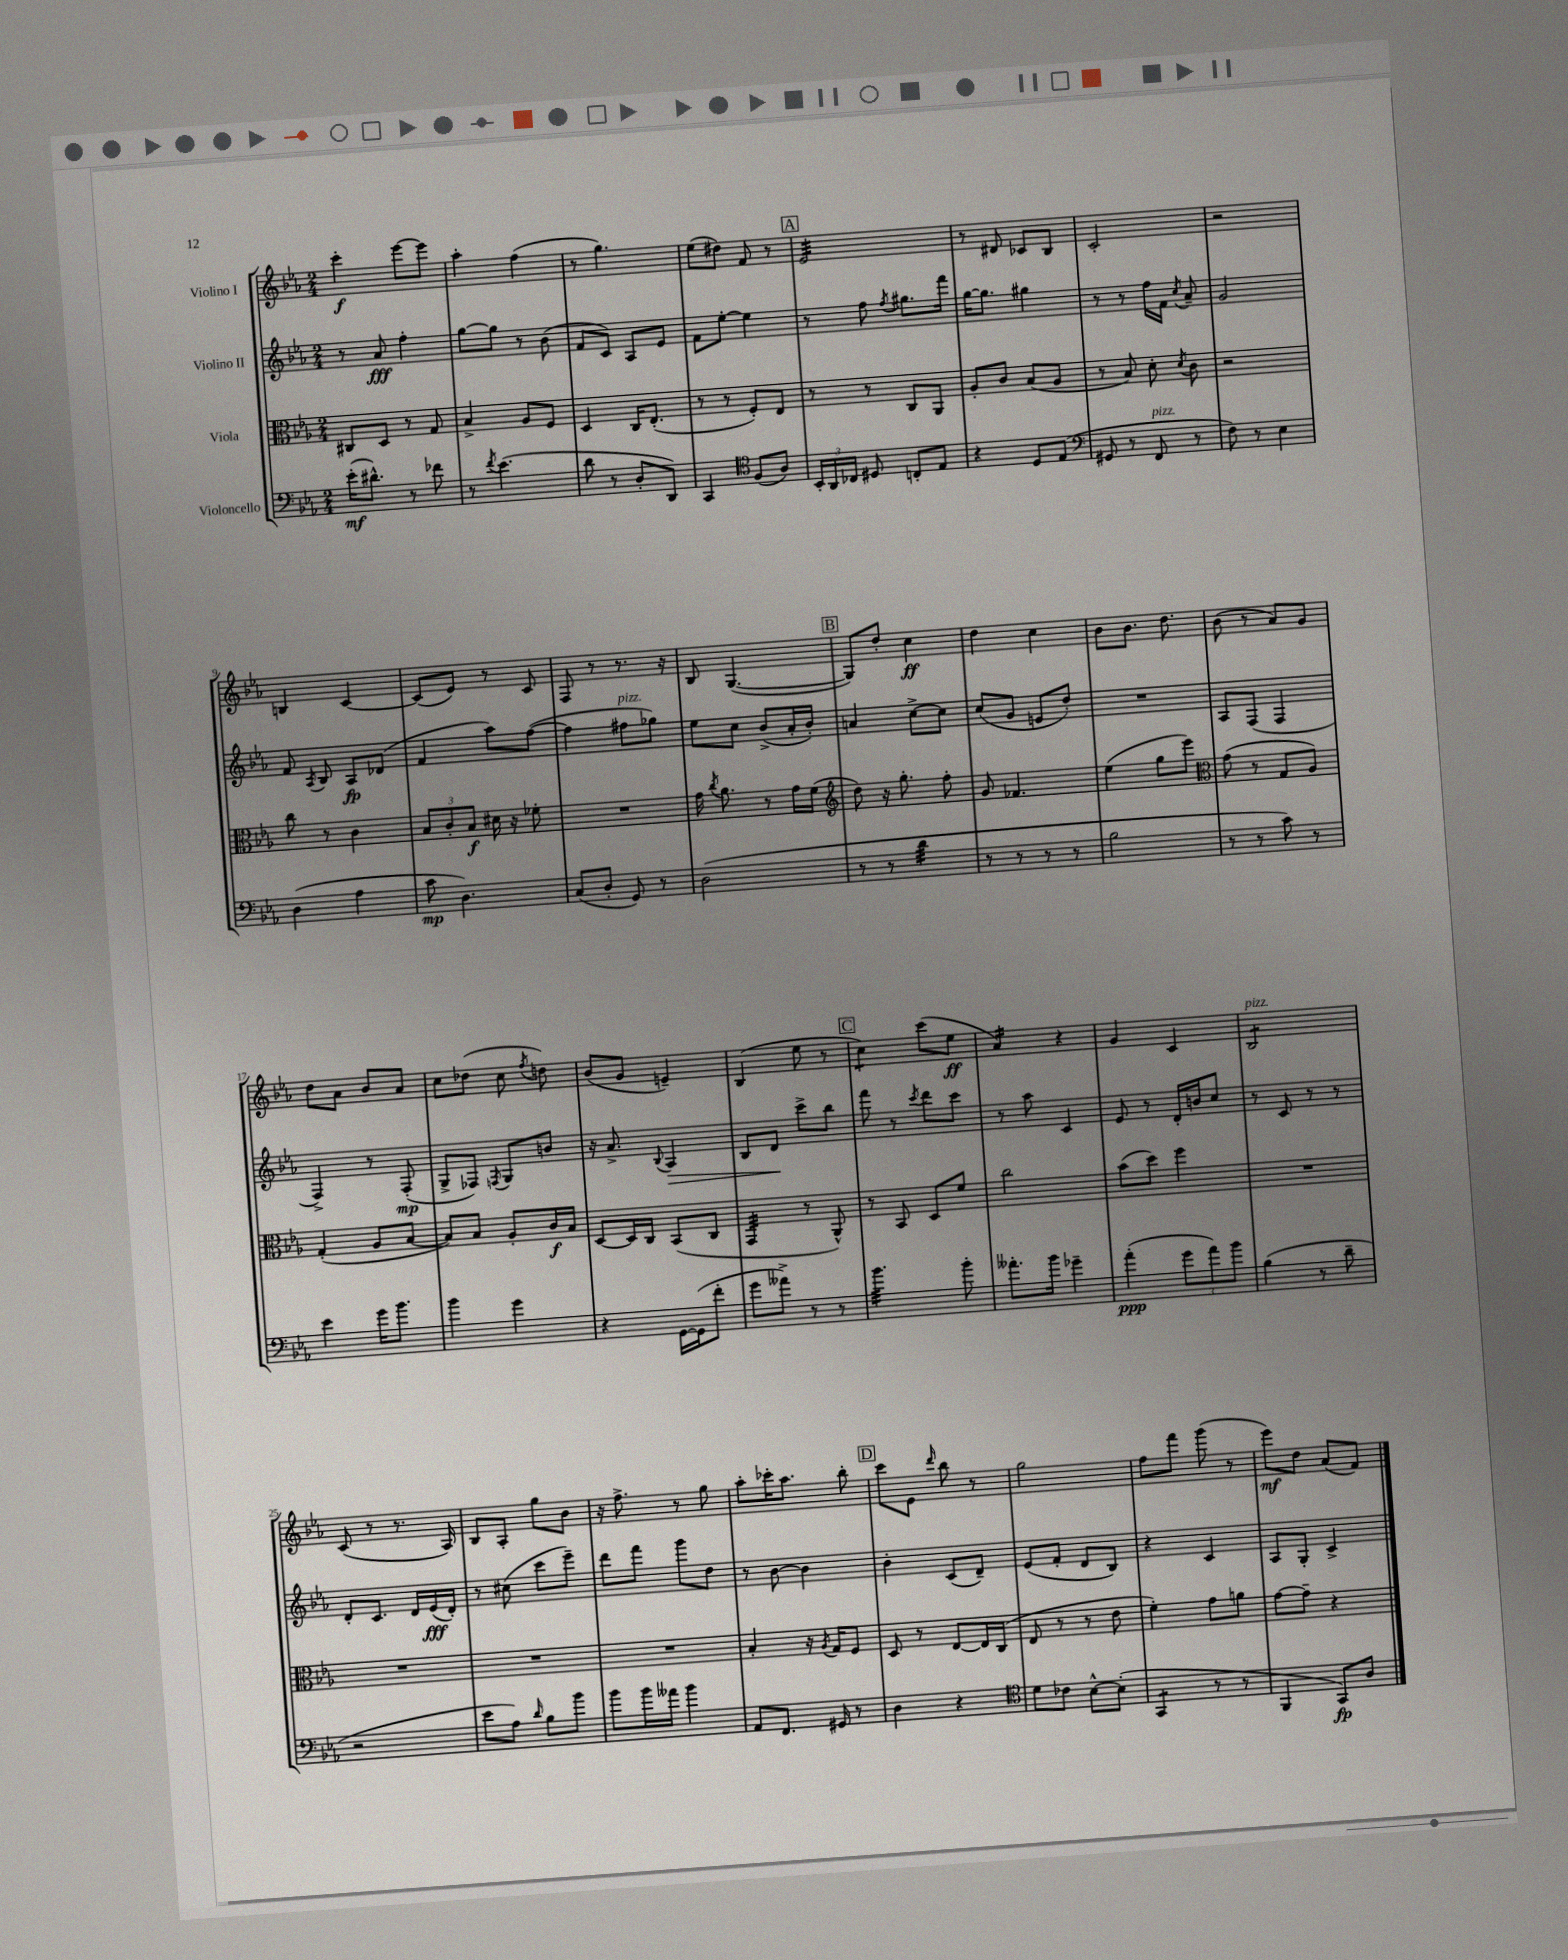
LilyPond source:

<<
\new StaffGroup <<
\new Staff = "s0" \with { instrumentName = "Violino I" } {
    \clef treble \key ees \major \numericTimeSignature \time 2/4
    \autoBeamOff c'''4-.\f ees'''8[~ ees'''8] |
    aes''4-. f''4( |
    r8 g''4.) |
    ees''8[( dis''8]) f'8 r8 |
    \mark \markup { \box "A" } ees'2:32 |
    r8 dis'8 ces'8[ bes8] |
    c'2-. |
    r2 |
    b4 c'4~ |
    c'8[( ees'8]) r8 c'8 |
    f8 r8 r8. r16 |
    bes8 g4.~( |
    \mark \markup { \box "B" } g8[) d''8]-. c''4\ff |
    d''4 c''4 |
    bes'8[ bes'8.] d''8. |
    bes'8( r8 aes'8[) g'8] |
    d''8[ aes'8] bes'8[ aes'8] |
    c''8[ des''8]( c''8 \acciaccatura { f''8 } d''8) |
    bes'8[( g'8] e'4--) |
    bes4( ees''8 r8 |
    \mark \markup { \box "C" } c''4:8) c'''8[( ees''8]\ff |
    aes'4:16) r4 |
    g'4 c'4 |
    bes2:8^\markup { \italic "pizz." } |
    c'8( r8 r8. aes16) |
    bes8[ aes8]-. g''8[ bes'8] |
    r16 f''8.-> r8 g''8 |
    aes''8[-. ces'''16-. aes''8.] bes''8-. |
    \mark \markup { \box "D" } c'''8[ ees'8] \grace { d'''16 } bes''8 r8 |
    g''2 |
    f''8[ f'''8] g'''8( r8 |
    ees'''8[\mf) d''8] aes'8[( f'8]) \bar "|." |
}
\new Staff = "s1" \with { instrumentName = "Violino II" } {
    \clef treble \key ees \major \numericTimeSignature \time 2/4
    \autoBeamOff r8 aes'8\fff f''4-. |
    g''8[~ g''8] r8 bes'8( |
    f'8[ c'8]) aes8[ ees'8] |
    f'8[ ees''8]~-. ees''4 |
    \mark \markup { \box "A" } r8 f''8 \acciaccatura { f''8 } gis''8.[ f'''16] |
    g''16[~ g''8.] gis''4 |
    r8 r8 f''16[ f'16] \acciaccatura { c''8 } aes'8-- |
    g'2 |
    f'8 \acciaccatura { aes8 } bes8 aes8[\fp des'8]( |
    f'4 aes''8[) f''8]~( |
    f''4 fis''8[^\markup { \italic "pizz." } ges''8]) |
    ees''8[ c''8] bes'8[->( aes'16-. bes'16]-.) |
    \mark \markup { \box "B" } a'4 c''8[~-> c''8] |
    c''8[( g'8] e'8[ d''8]-.) |
    R2 |
    aes8[ f8]( f4 |
    f4->) r8 f8-.\mp( |
    g8[-> fes8]) \acciaccatura { f8 } g8[ b'8] |
    r16 aes'8.-> \appoggiatura { bes8 } aes4\> |
    bes8[ d'8]\! c'''8[-> bes''8] |
    \mark \markup { \box "C" } f'''8 r8 \acciaccatura { c'''8 } d'''8[ c'''8] |
    r8 aes''8 c'4 |
    ees'8 r8 d'16[-. b'16 c''8] |
    r8 c'8 r8 r8 |
    d'8[-. c'8.] d'16[ ees'16\fff( d'16]-.) |
    r8 cis''8( c'''8[ ees'''8]--) |
    d'''8[ f'''8] g'''8[ d''8] |
    r8 bes'8~ bes'4 |
    \mark \markup { \box "D" } bes'4-. c'8[( d'8]--) |
    ees'8[( f'8]-. d'8[ bes8]) |
    r4 c'4 |
    aes8[ g8]-. c'4-> \bar "|." |
}
\new Staff = "s2" \with { instrumentName = "Viola" } {
    \clef alto \key ees \major \numericTimeSignature \time 2/4
    \autoBeamOff cis8[ d8] r8 g8 |
    bes4-> aes8[ f8] |
    d4 c16[ ees8.]-.( |
    r8 r8 f8[-.) ees8] |
    \mark \markup { \box "A" } r8 r8 c8[ aes,8] |
    aes8[-. c'8] bes8[( aes8] |
    r8 bes8) d'8-. \acciaccatura { d'8 } c'8 |
    r2 |
    c''8 r8 c'4 |
    \tuplet 3/2 { bes8[ c'8-. bes8]\f } dis'16 r16 fes'8-. |
    R2 |
    g'16 \acciaccatura { c''8 } aes'8. r8 g'16[ f'16]( |
    \mark \markup { \box "B" } \clef treble d''8) r16 g''8.-. f''8-. |
    g'8 fes'4. |
    ees''4( g''8[ ees'''8]) |
    \clef alto g'8( r8 g8[ aes8]) |
    g4-.( aes8[ bes8]~ |
    bes8[) bes8] aes8[-. c'16\f bes16] |
    d8[~ d16 c16] bes,8[( c8] |
    g,4:32 r8 aes,8-^) |
    \mark \markup { \box "C" } r8 bes,8 d8[ f'8] |
    c''2 |
    bes'8[( d''8]) f''4 |
    R2 |
    R2 |
    R2 |
    R2 |
    bes4-. r16 \acciaccatura { aes8 } g16[ f8] |
    \mark \markup { \box "D" } d8 r8 ees8[~ ees16 c16]( |
    ees8 r8 r8 ees'8 |
    f'4-.) g'8[ a'8] |
    g'8[~ g'8]-- r4 \bar "|." |
}
\new Staff = "s3" \with { instrumentName = "Violoncello" } {
    \clef bass \key ees \major \numericTimeSignature \time 2/4
    \autoBeamOff ees'16[-.\mf( dis'8.]-^) r8 fes'8 |
    r8 \acciaccatura { f'8 } ees'4.( |
    d'8 r8 d8[-. d,8]) |
    c,4 \clef tenor f8[( aes8]) |
    \mark \markup { \box "A" } \tuplet 3/2 { bes,16[-. aes,16 ces16] } dis8 c8[-. ees8] |
    r4 d8[ ees8]( |
    \clef bass gis,8 r8 f,8^\markup { \italic "pizz." } r8 |
    f8) r8 ees4 |
    d4( aes4 |
    c'8\mp d4.) |
    c8[( d8]-. g,8) r8 |
    d2( |
    \mark \markup { \box "B" } r8 r8 d'4:32 |
    r8 r8 r8 r8 |
    bes2 |
    r8 r8 c'8) r8 |
    ees'4 g'16[ bes'8.] |
    bes'4 g'4 |
    r4 g,16[~ g,16( f'8]-. |
    g'8[ aeses'8]->) r8 r8 |
    \mark \markup { \box "C" } bes'4.:32 bes'8-. |
    aeses'8.[-. bes'16] ges'4-- |
    aes'4-.\ppp( \tuplet 3/2 { g'8[ aes'8) bes'8] } |
    bes4( r8 d'8-- |
    r2 |
    ees'8[ aes8]) \grace { d'16 } bes8[ bes'8] |
    bes'8[ bes'16 aeses'16] bes'4 |
    aes,8[ f,8.] gis,16 r8 |
    \mark \markup { \box "D" } d4 r4 |
    \clef tenor d'8[ ces'8] bes8[~-^ bes8]-.( |
    g,4:8 r8 r8 |
    f,4 g,8[\fp) aes8] \bar "|." |
}
>>
>>
